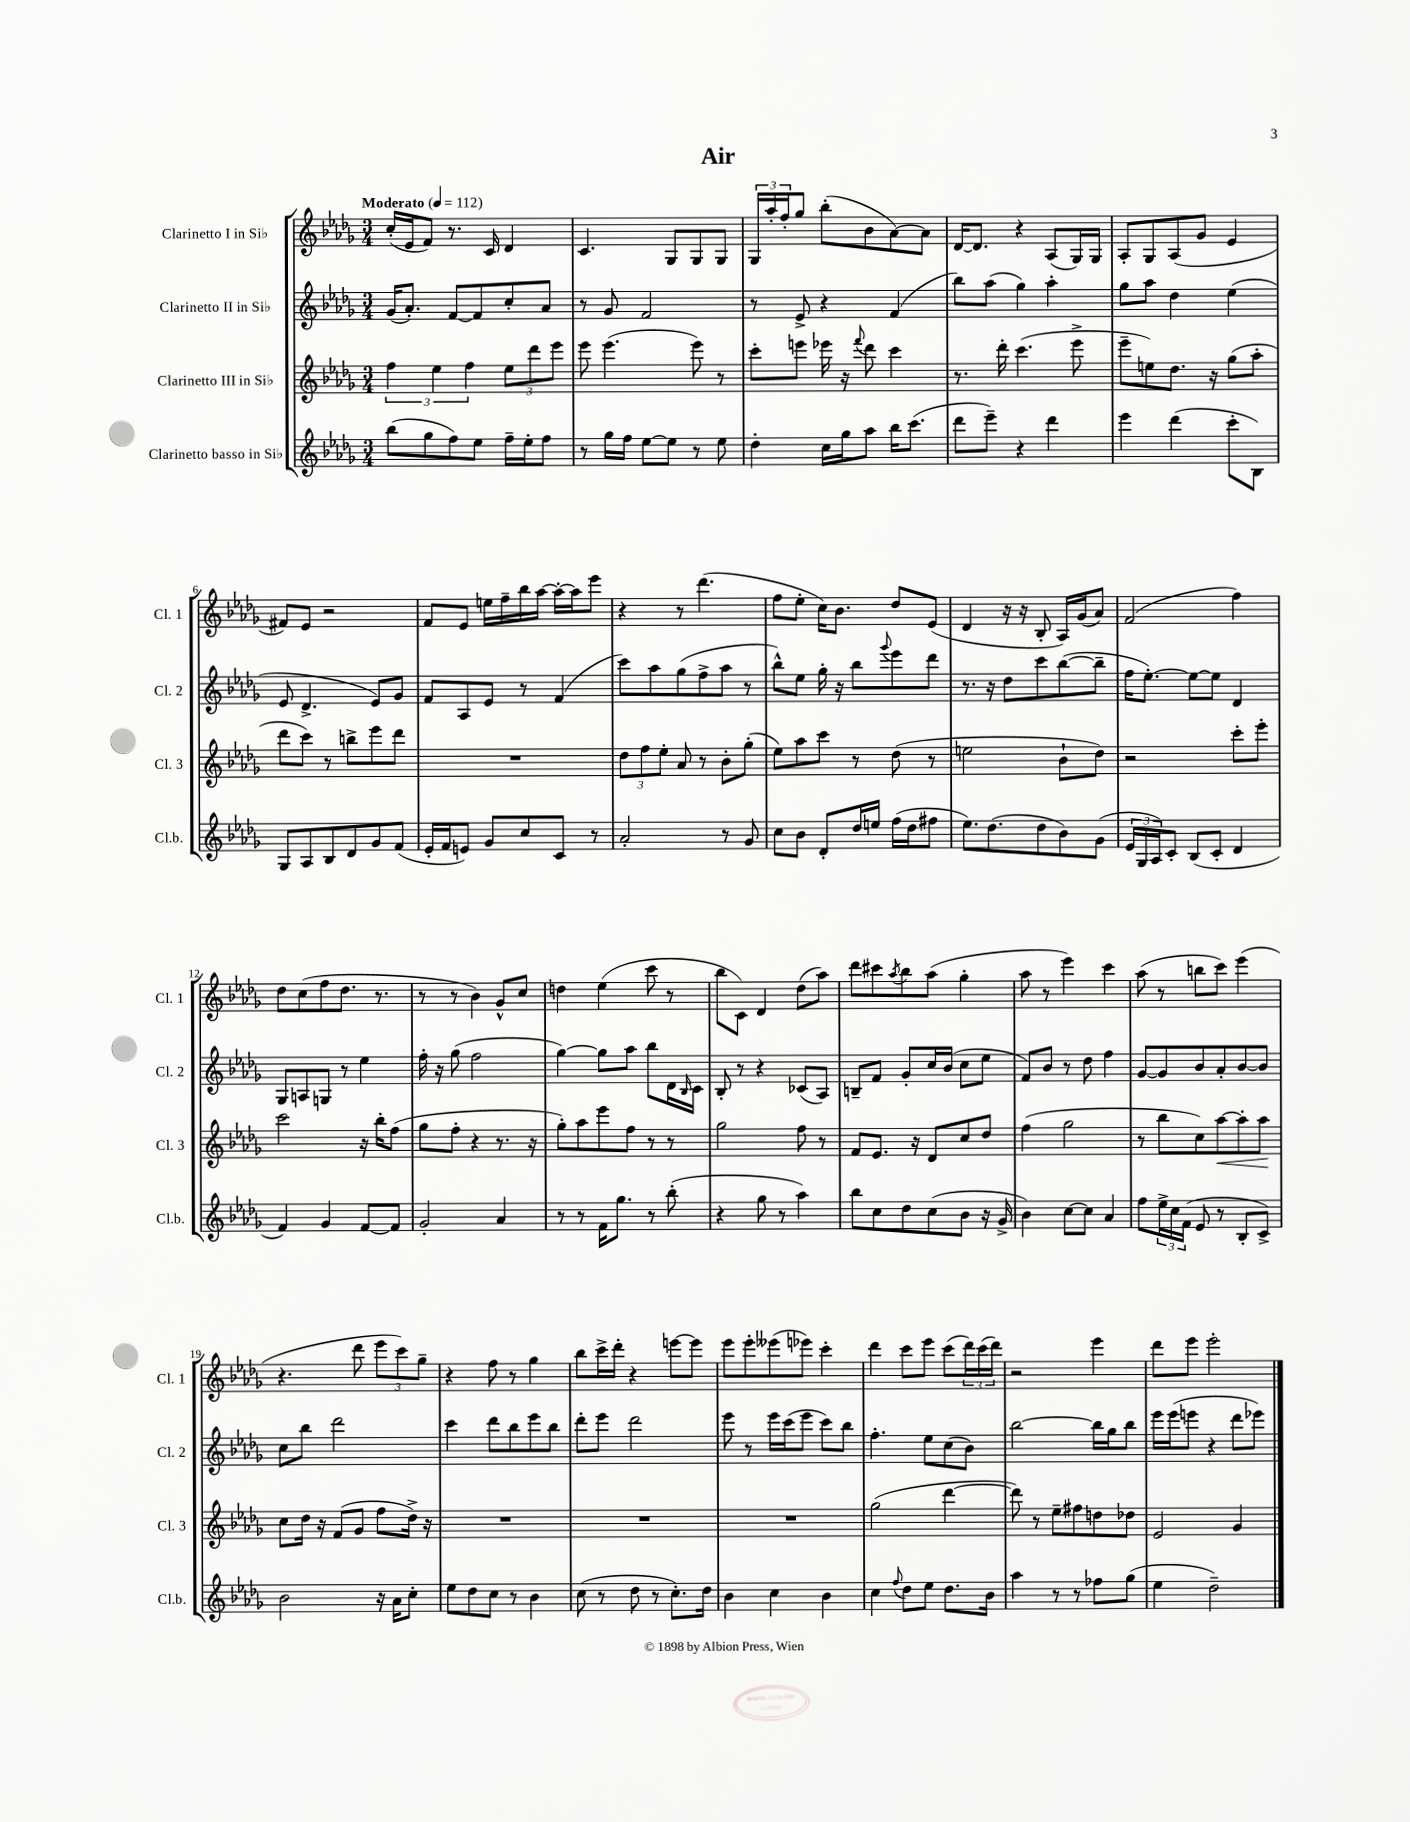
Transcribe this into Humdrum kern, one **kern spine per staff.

**kern	**kern	**kern	**kern
*staff4	*staff3	*staff2	*staff1
*clefG2	*clefG2	*clefG2	*clefG2
*k[b-e-a-d-g-]	*k[b-e-a-d-g-]	*k[b-e-a-d-g-]	*k[b-e-a-d-g-]
*M3/4	*M3/4	*M3/4	*M3/4
*MM112	*MM112	*MM112	*MM112
(8bb-	6ff	(16g-	(16cc'
.	.	8.a-')	16e-
8gg-	.	.	8f)
.	6ee-	.	.
8ff)	.	[8f	8.r
.	6ff	.	.
8ee-	.	8f]	.
.	.	.	16c
16ff~	12ee-	8cc'	4d-
16ee-'	.	.	.
.	12ddd-	.	.
8ff	.	8a-	.
.	12eee-	.	.
=	=	=	=
8r	8eee-	8r	4.c
16gg-	(4.eee-	8g-	.
16ff	.	.	.
[8ee-	.	2f	.
8ee-]	.	.	8G-
8r	8eee-)	.	8G-
8ee-	8r	.	8G-
=	=	=	=
4dd-'	8ccc'	8r	24G-
.	.	.	24aa-'
.	.	.	24ff'
.	8eee	8e-^	8gg-
16cc	16eee-	4r	(8bb-'
16gg-	16r	.	.
.	8qqfff	.	.
8aa-	8ddd-	.	8b-
16bb-	4ccc	(4f	[8a-)
(8.ccc	.	.	.
.	.	.	8a-]
=	=	=	=
8ddd-	8.r	8bb-)	[16d-
.	.	.	8.d-]
8eee-~)	.	(8aa-	.
.	16ddd-'	.	.
4r	(4.ccc	4gg-)	4r
4ddd-	.	4aa-'	(8A-
.	8eee-^	.	16G-)
.	.	.	16G-
=	=	=	=
4eee-	8eee-~	8gg-	8A-'
.	8ee)	8aa-	8G-
(4ddd-	8.dd-	4dd-	(8A-
.	.	.	8g-
.	16r	.	.
8ccc'	(8gg-	(4ee-	4e-
8B-)	8aa-'	.	.
=	=	=	=
8G-	8ddd-	8e-	8f#)
8A-	8ccc)	4.d-^	8e-
8B-	8r	.	2r
8d-	8bb^	.	.
8g-	8eee-	8e-)	.
(8f	8ddd-	8g-	.
=	=	=	=
16e-'	2.r	8f	8f
16f	.	.	.
8e)	.	8A-	8e-
8g-	.	8e-	16ee
.	.	.	16ff~
8cc	.	8r	16bb-
.	.	.	[16aa-
8c	.	(4f	16aa-'_
.	.	.	16aa-]
8r	.	.	8eee-
=	=	=	=
2a-'	12dd-	8ccc)	4r
.	12ff	.	.
.	.	8aa-	.
.	12ee-'	.	.
.	8a-	(8gg-	8r
.	8r	8ff^	(4.ddd-
8r	8b-'	8aa-	.
8g-	(8gg-'	8r	.
=	=	=	=
8cc	8ee-)	8bb-^^)	8ff
8b-	8aa-	8ee-	8ee-'
8d-'	8ccc	16gg-'	16cc)
.	.	16r	8.b-
16dd-	8r	8bb-	.
16ee	.	.	.
.	.	8qqggg-	.
(16ff	(8dd-	8eee-	8dd-
16dd-	.	.	.
8ff#	8r	8ddd-	(8e-
=	=	=	=
8.ee-)	2ee	8.r	4d-
(8.dd-	.	16r	.
.	.	8dd-	16r
.	.	.	16r
8dd-	.	8ccc	8B-'
8b-)	8b-`	([8bb-	16A-)
.	.	.	(16g-
(8g-	8dd-)	8bb-~]	8a-)
=	=	=	=
24e-	2r	16ff	(2f
24G-	.	.	.
.	.	[8.ee-')	.
24A-)	.	.	.
8c'	.	.	.
(8B-	.	8ee-_	.
8c'	.	8ee-]	.
4d-	8ccc'	4d-	4ff)
.	8eee-'	.	.
=	=	=	=
4f)	2ccc	8G-	8dd-
.	.	8A	(8cc
4g-	.	8G	8ff
.	.	8r	8.dd-
[8f	16r	4ee-	.
.	16bb-'	.	8.r
8f]	(8ff	.	.
=	=	=	=
2g-'	8gg-	16ff'	8r
.	.	16r	.
.	8ff'	(8gg-	8r
.	4r	2ff	4b-)
4a-	8.r	.	8g-^^
.	.	.	8cc
.	16r	.	.
=	=	=	=
8r	8gg-')	[4gg-)	4dd
8r	8aa-	.	.
16f	8eee-	8gg-]	(4ee-
8.gg-	.	.	.
.	8ff	8aa-	.
8r	8r	8bb-	8ccc
(8bb-'	8r	16d-	8r
.	.	16qqB-	.
.	.	16c	.
=	=	=	=
4r	2gg-	8B-'	8bb-
.	.	8r	8c)
8gg-	.	4r	4d-
8r	.	.	.
4aa-)	8ff	(8c-	(8dd-
.	8r	8A-)	8aa-)
=	=	=	=
8bb-	8f	8B~	8ddd-
8cc	8.e-	8f	8ccc#
.	.	.	8qaa-
8dd-	.	8g-'	8bb-
.	16r	.	.
(8cc	8d-	16cc	(8aa-
.	.	(16b-	.
8b-	8cc	8cc	4gg-'
16r	8dd-	8ee-	.
16g-^	.	.	.
=	=	=	=
4b-)	(4ff	8f)	8aa-
.	.	8b-	8r
[8cc	2gg-	8r	4eee-)
8cc]	.	8dd-	.
4a-	.	4ff	4ccc
=	=	=	=
8ff	8r	[8g-	(8aa-
24ee-^	8bb-	8g-]	8r
24cc	.	.	.
(24f	.	.	.
8e-	8cc)	8b-	8bb
8r	[8aa-	8a-'	8ccc)
8B-'	8aa-']	[8b-	(4eee-
8c^)	8aa-	8b-]	.
=	=	=	=
2b-	8cc	8cc	4.r
.	16dd-	8bb-	.
.	16r	.	.
.	(8f	2ddd-	.
.	8g-	.	8ddd-
16r	8ff	.	12eee-
16a-	.	.	.
.	.	.	12ccc)
8cc'	16dd-^)	.	.
.	.	.	12gg-~
.	16r	.	.
=	=	=	=
8ee-	2.r	4ccc	4r
8dd-	.	.	.
8cc	.	8ddd-	8ff
8r	.	8bb-	8r
4b-	.	8eee-	4gg-
.	.	8bb-	.
=	=	=	=
(8cc	2.r	8ddd-'	8bb-
8r	.	8eee-	16ccc^
.	.	.	16ddd-'
8dd-	.	2ddd-	4r
8r	.	.	.
8.cc')	.	.	[8eee
.	.	.	8eee]
16dd-	.	.	.
=	=	=	=
4b-	2.r	8eee-	8eee-
.	.	8r	8eee-'
4cc	.	16eee-	(8eee--
.	.	(16ccc	.
.	.	8eee-	8eee-)
4b-	.	8ccc)	4ccc'
.	.	8bb-	.
=	=	=	=
4cc	(2gg-	4.ff'	4ddd-
8qqff	.	.	.
8dd-	.	.	8ccc
8ee-	.	8ee-	8eee-
8.dd-	[4ddd-	(8cc	(8ccc
.	.	8b-)	24ddd-)
.	.	.	(24ccc
16b-	.	.	.
.	.	.	24ddd-)
=	=	=	=
4aa-	8ddd-])	[2bb-	2r
.	8r	.	.
8r	8ee-~	.	.
8r	8ff#	.	.
8ff-	8dd	16bb-]	4eee-
.	.	16gg-	.
(8gg-	8dd-	8bb-	.
=	=	=	=
4ee-	2e-	16eee-	8ddd-
.	.	(16eee-	.
.	.	8eee	8eee-
2dd-~)	.	4r	2eee-'
.	4g-	8ddd-	.
.	.	8eee-)	.
==	==	==	==
*-	*-	*-	*-
